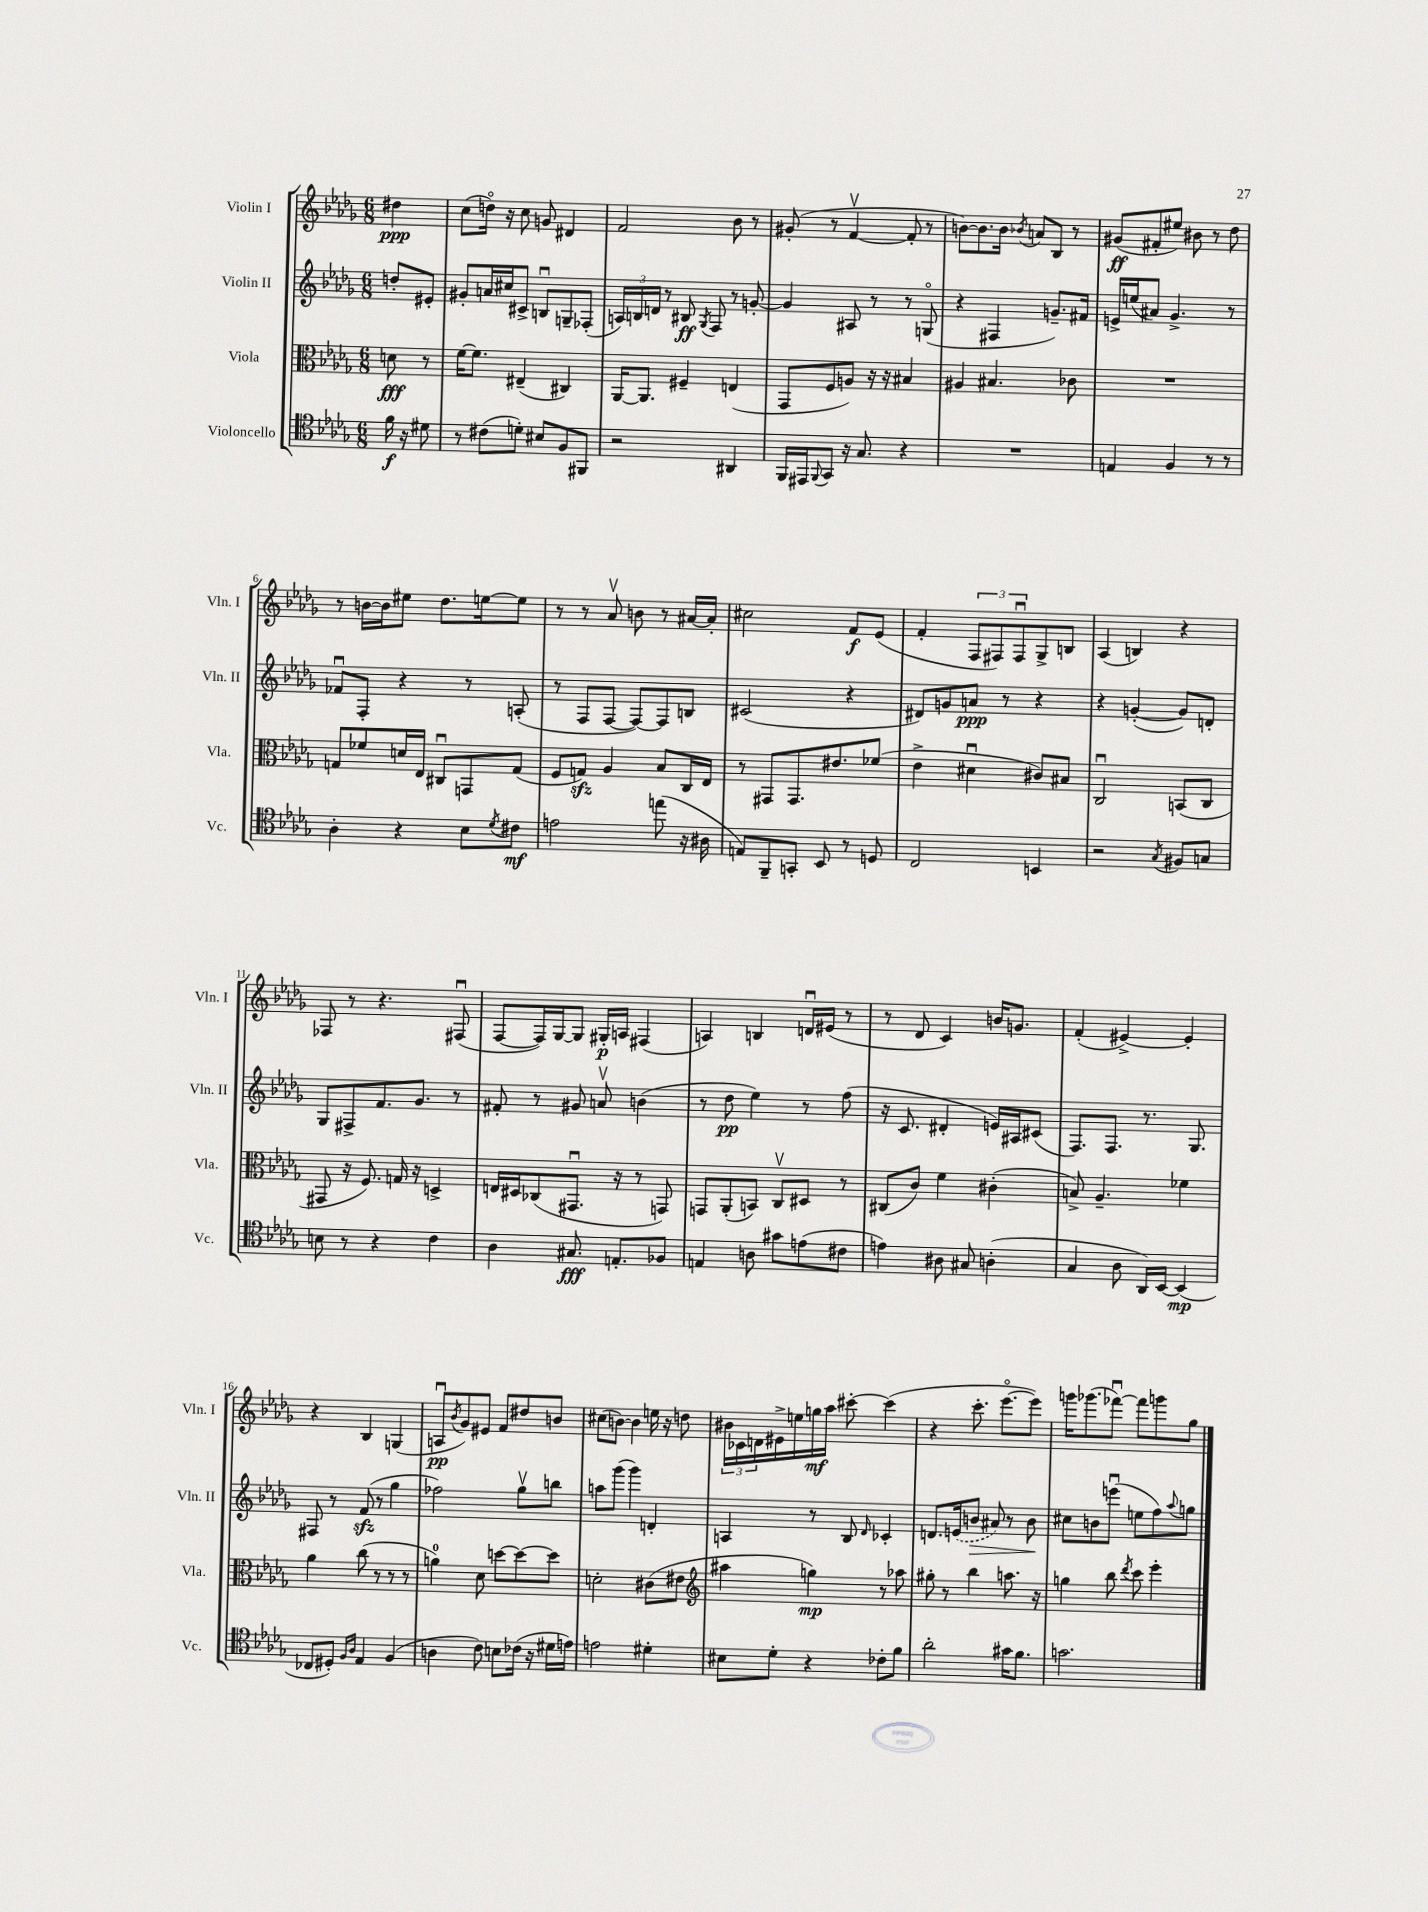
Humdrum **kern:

**kern	**kern	**kern	**kern
*staff4	*staff3	*staff2	*staff1
*clefC4	*clefC3	*clefG2	*clefG2
*k[b-e-a-d-g-]	*k[b-e-a-d-g-]	*k[b-e-a-d-g-]	*k[b-e-a-d-g-]
*M6/8	*M6/8	*M6/8	*M6/8
16f	8d	8dd'	4dd#
16r	.	.	.
8d#	8r	8e#'	.
=	=	=	=
8r	[16f	8g#'	(8cc
.	8.f]	.	.
(8c#	.	16a	16ddo)
.	.	16cc#	16r
8d')	(4E#~	8c#^	8cc
8B#	.	8Bu	8g
8F	4C#)	8G~	4d#
8FF#	.	(8F-'	.
=	=	=	=
2r	[16AA-	24A)	2f
.	.	24B	.
.	8.AA-]	.	.
.	.	24d	.
.	.	8r	.
.	4F#~	8B#	.
.	.	8qG-	.
.	.	8F	.
4AA#	(4E	8r	8b-
.	.	[8g'	8r
=	=	=	=
16FF	8GG-	4g]	(8g#'
16EE#	.	.	.
8qqFF	.	.	.
8GG-	8F	.	8r
16r	8A)	8A#	[4fv
8.G-	.	.	.
.	16r	8r	.
.	16r	.	.
4r	4B#	8r	8f']
.	.	(8Go	8r
=	=	=	=
2.r	4A#	4r	[8b)
.	.	.	8.b]
.	4.B#	4F#	.
.	.	.	16b
.	.	.	8qb-
.	.	.	8a
.	.	8.g~)	8B-
.	8c-	.	8r
.	.	16f#	.
=	=	=	=
4E	2.r	16e^	(8g#
.	.	(16ee	.
.	.	8a#)	8f#'
4F	.	4.g-^	8ee#)
.	.	.	8b#
8r	.	.	8r
8r	.	8r	8dd-
=	=	=	=
4A-'	8G	8f-u	8r
.	8f-	8F'	[16b
.	.	.	16b]
4r	16d	4r	8ee#
.	16E-	.	.
.	8C#u	.	8.dd-
8B-	8GG	8r	.
.	.	.	[16ee
8qd-	.	.	.
8c#	(8G	(8A'	8ee]
=	=	=	=
2e	8F	8r	8r
.	8G)	8F	8r
.	4A-	[8F	8a-v
.	.	8F_)	8b
(8ee	8B-	8F]	8r
16r	16C	8B	[16a#
16A#	16E-	.	16a#']
=	=	=	=
8E)	8r	(2c#	2cc#
8FF~	8GG#	.	.
8GG'	8.GG#	.	.
8BB-	.	.	.
.	8.e#	.	.
8r	.	4r	8f
8D	(8f-	.	(8e-
=	=	=	=
2C	4e-^	8d#)	4f'
.	.	8g	.
.	4d#u	8a	12F
.	.	.	12F#)
.	.	8r	.
.	.	.	12F#u
4BB	8c#)	4r	8G-^
.	8B#	.	8B
=	=	=	=
2r	2Cu	4r	(4A-
.	.	([4g'	4B)
8qG-	.	.	.
8F#	(8BB	8g])	4r
8G	8C	8d'	.
=	=	=	=
8B	8GG#	8G-	8F-
8r	16r	8F#^	8r
.	8.F)	.	.
4r	.	8.f	4.r
.	16G	.	.
.	16r	8.g-	.
4c	4D^	.	.
.	.	8r	(8F#u
=	=	=	=
4A-	16E	8f#'	[8F
.	16D#	.	.
.	(8C-	8r	16F])
.	.	.	[16G-
8.G#	8.GG#u	8g#	8G-]
.	.	8av	16G#'
8.E'	16r	.	16A
.	8r	(4b	(4F#
8F-	8GG)	.	.
=	=	=	=
4E	8GG	8r	4A)
.	(8AA-'	8dd-	.
8A	8BB)	4ee-)	4B
8g#	8Cv	.	.
(8e	8D#	8r	16du
.	.	.	(16e#
8c#	8r	(8ff	8r
=	=	=	=
4e)	(8C#	16r	8r
.	.	8.c	.
.	8c)	.	8d-
8A#	4f	4d#'	4c)
8G#	.	.	.
(4A'	(4c#'	16e)	16b
.	.	16A#	8.g
.	.	(8c#	.
=	=	=	=
4G-	8B^)	8.F)	(4f'
.	4.A-~	.	.
.	.	8.F	.
8A-	.	.	[4e#^)
16AA-)	.	8.r	.
[16BB-	.	.	.
(4BB-]	4f-	.	4e#']
.	.	8.G-	.
=	=	=	=
8C-	4a-	8F#	4r
8D#')	.	8r	.
16qqF	.	.	.
16qqA-	.	.	.
4E-	(8cc	(8f	4B-
.	8r	8r	.
(4F	8r	4gg-	(4G
.	8r	.	.
=	=	=	=
4A	4a)	2ff-)	8Au
.	.	.	8qb-
.	.	.	8g-)
8c)	8d-	.	8e#
8B	[8dd	.	8f
(16c-	8dd_	8gg-v	8dd#
16r	.	.	.
16d#	8dd]	8bb	8b
16e)	.	.	.
=	=	=	=
2e	2d'	8aa	(8cc#
.	.	(8ggg-	[8b)
.	.	4ggg-)	4b]
4d#'	(8c#	4d'	16ee
.	.	.	16r
.	8e#	.	8dd
=	=	=	=
*	*clefG2	*	*
8B#	4aa#	4A	24b#
.	.	.	24c-
.	.	.	24d
8d-'	.	.	16e#^
.	.	.	16ee
4r	4gg)	8r	16gg
.	.	.	16aa-
.	.	8B-	[8ccc#'
.	.	16qqd-	.
8c-'	8r	4c-'	(4ccc#]
8f	8aa-	.	.
=	=	=	=
2a-'	8gg#'	8.d	4r
.	8r	.	.
.	.	(16e	.
.	4bb-	8b	8.ccc'
.	.	8a#)	.
.	.	.	[8.eee-o
16g#	8.aa	8r	.
8.f	.	.	.
.	.	8b	8eee-])
.	16r	.	.
=	=	=	=
2.g	4gg	8cc#	16ggg
.	.	.	(8.ggg-
.	.	8b	.
.	8bb-	(8eeeu	[8fff-u)
.	8qddd-	.	.
.	8ccc	8ee	8fff-]
.	4eee-'	8ff)	8ggg
.	.	8qqaa-	.
.	.	8gg	8gg-
==	==	==	==
*-	*-	*-	*-
